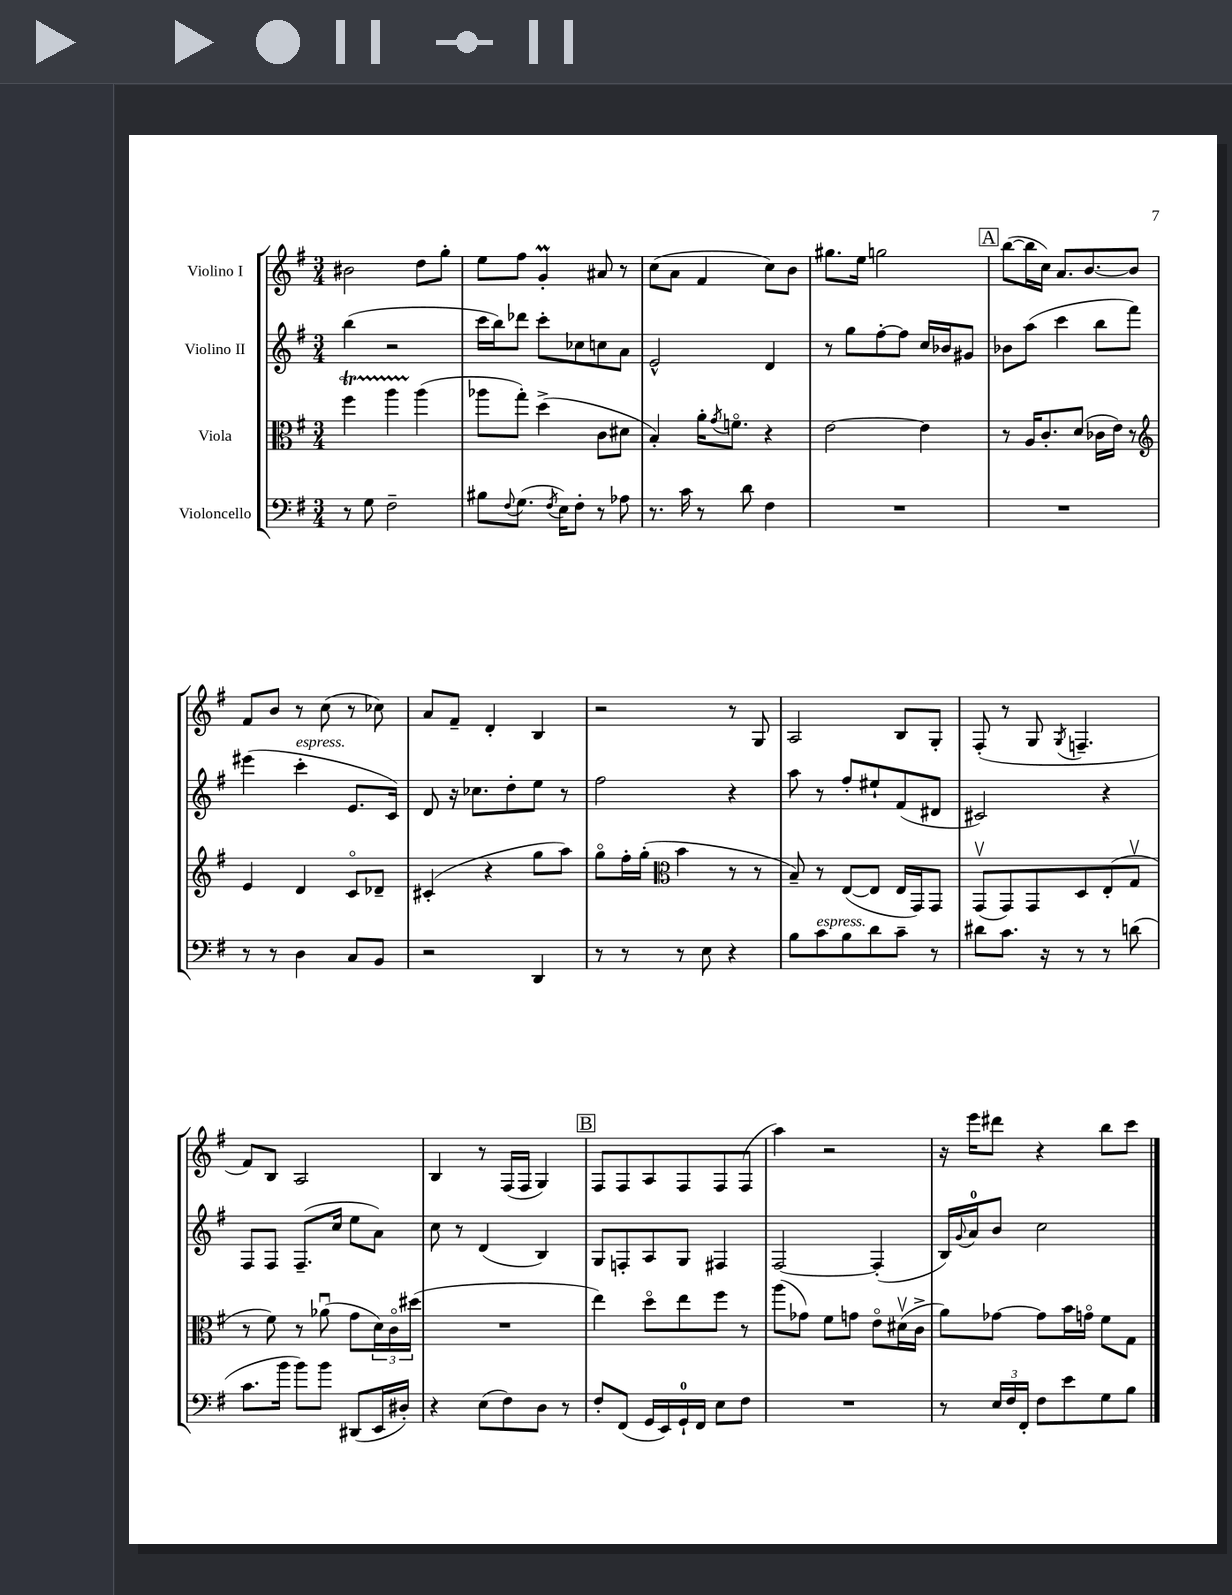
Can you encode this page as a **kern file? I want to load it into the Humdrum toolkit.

**kern	**kern	**kern	**kern
*part4	*part3	*part2	*part1
*staff4	*staff3	*staff2	*staff1
*I"Violoncello	*I"Viola	*I"Violino II	*I"Violino I
*clefF4	*clefC3	*clefG2	*clefG2
*k[f#]	*k[f#]	*k[f#]	*k[f#]
*M3/4	*M3/4	*M3/4	*M3/4
=1	=1	=1	=1
8r	4ff#t\	(4bb\	2b#X\
8G\	.	.	.
2F#~\	4aaTTT\	2r	.
.	(4aa\	.	8dd\L
.	.	.	8gg'\J
=2	=2	=2	=2
8B#X\L	8aa-X\L	16ccc\LL	8ee\L
.	.	16bb\J)	.
8qqF#/	.	.	.
(8.G\J	8gg'\J)	8ddd-X\J	8ff#\J
.	(4dd^\	8ccc'\L	4gM'/
8qF#/	.	.	.
16E\KL)	.	.	.
8F#'\J	.	8cc-X\	.
8r	8c\L	8ccn\	8a#X/
8A-X\	8d#X\J	8a\J	8r
=3	=3	=3	=3
8.r	4B'/)	2e^^/	(8cc\L
.	.	.	8a\J
16c\	.	.	.
8r	16a'\KL	.	4f#/
.	8qg/	.	.
.	8.fn\J	.	.
8d\	.	.	.
4F#\	4r	4d/	8cc\L)
.	.	.	8b\J
=4	=4	=4	=4
2.r	[2e\	8r	8.gg#X\L
.	.	8gg\L	.
.	.	.	16ee\Jk
.	.	[8ff#'\	2ggn\
.	.	8ff#\J]	.
.	4e\]	16cc/LL	.
.	.	16b-X/J	.
.	.	8g#X/J	.
!!LO:REH:place=s1:t=A
=5	=5	=5	=5
2.r	8r	8b-X\L	([8bb\L
.	16A/KL	(8aa\J	16bb\L]
.	8.c'/	.	16cc\JJ)
.	.	4ccc\	8.a/L
.	(8d/J	.	.
.	.	.	[8.b/
.	16c-X\LL	8bb\L	.
.	16e\JJ)	.	.
.	8r	8fff#\J)	8b/J]
!!LO:LB:g=z
=6	=6	=6	=6
*	*clefG2	*	*
8r	4e/	(4eee#X\	8f#/L
8r	.	.	8b/J
!	!	!LO:TX:a:i:t=espress.	!
4D\	4d/	4ccc'\	8r
.	.	.	(8cc\
8C/L	8c/L	8.e/L	8r
8BB/J	8d-X~/J	.	8cc-X\)
.	.	16c/Jk)	.
=7	=7	=7	=7
2r	(4c#X'/	8d/	8a/L
.	.	16r	8f#~/J
.	.	8.cc-X\L	.
.	4r	.	4d'/
.	.	8dd'\	.
4DD/	8gg\L	8ee\J	4B/
.	8aa\J)	8r	.
=8	=8	=8	=8
8r	8gg\L	2ff#\	2r
8r	16ff#'\L	.	.
.	(16gg'\JJ	.	.
*	*clefC3	*	*
8r	4b\	.	.
8E\	.	.	.
4r	8r	4r	8r
.	8r	.	8G/
=9	=9	=9	=9
8B\L	8B~/)	8aa\	2A/
!LO:TX:a:i:t=espress.	!	!	!
8c\	8r	8r	.
8B\	([8E/L	8ff#'/L	.
8d\	8E/J]	8ee#X`/	.
8c~\J	16E/LL	(8f#/	8B/L
.	16GG/J)	.	.
8r	8GG/J	8d#X/J	8G'/J
=10	=10	=10	=10
8d#X\L	(8GGv/L	2c#X/)	(8F#'/
8.c\J	8GG/)	.	8r
.	8GG/	.	8G/
16r	.	.	.
.	.	.	8qG/
8r	8D/	.	4.Fn~/
8r	(8E'/	4r	.
(8dn\	8Gv/J	.	.
!!LO:LB:g=z
=11	=11	=11	=11
8.c\L	8r	8F#/L	8f#/L)
.	8f#\)	8F#/J	8B/J
16b\Jk	.	.	.
8b\L)	8r	(8.F#~/L	2A/
8b\J	(8a-Xu\	.	.
.	.	16cc/Jk	.
(8DD#X/L	8g\L	8ee\L	.
16EE/L	24d\L)	8a\J)	.
.	24c\	.	.
16D#X'/JJ)	.	.	.
.	(24dd#X\JJ	.	.
=12	=12	=12	=12
4r	2.r	8cc\	4B/
.	.	8r	.
(8E\L	.	(4d/	8r
8F#\)	.	.	(16F#/LL
.	.	.	16F#/JJ
8D\J	.	4B/)	4G/)
8r	.	.	.
!!LO:REH:place=s1:t=B
=13	=13	=13	=13
8F#'/L	4ee\)	8G/L	8F#/L
(8FF#/J	.	8Fn'/	8F#/
16GG/LL	8dd\L	8A/	8A/
16EE/)	.	.	.
16GG`/	8ee\	8G/J	8F#/
16FF#/JJ	.	.	.
8E\L	8ff#\J	4F#X/	8F#/
8F#\J	8r	.	(8F#/J
=14	=14	=14	=14
2.r	(8aa\L	[2F#/	4aa\)
.	8g-X\J)	.	.
.	8f#\L	.	2r
.	8gn\J	.	.
.	8e\L	(4F#'/]	.
.	(16d#Xv\L	.	.
.	16c^\JJ	.	.
=15	=15	=15	=15
8r	8a\L)	16B/LL)	16r
.	.	8qqg/	.
.	.	16a/J	16eee\KL
24E/LL	[8g-X\J	8b/J	8ddd#X\J
24F#/	.	.	.
24FF#'/JJ	.	.	.
8F#\L	8g-\L]	2cc\	4r
8e\	16b\L	.	.
.	16gn\JJ	.	.
8G\	8f#\L	.	8bb\L
8B\J	8G\J	.	8ccc\J
==	==	==	==
*-	*-	*-	*-
